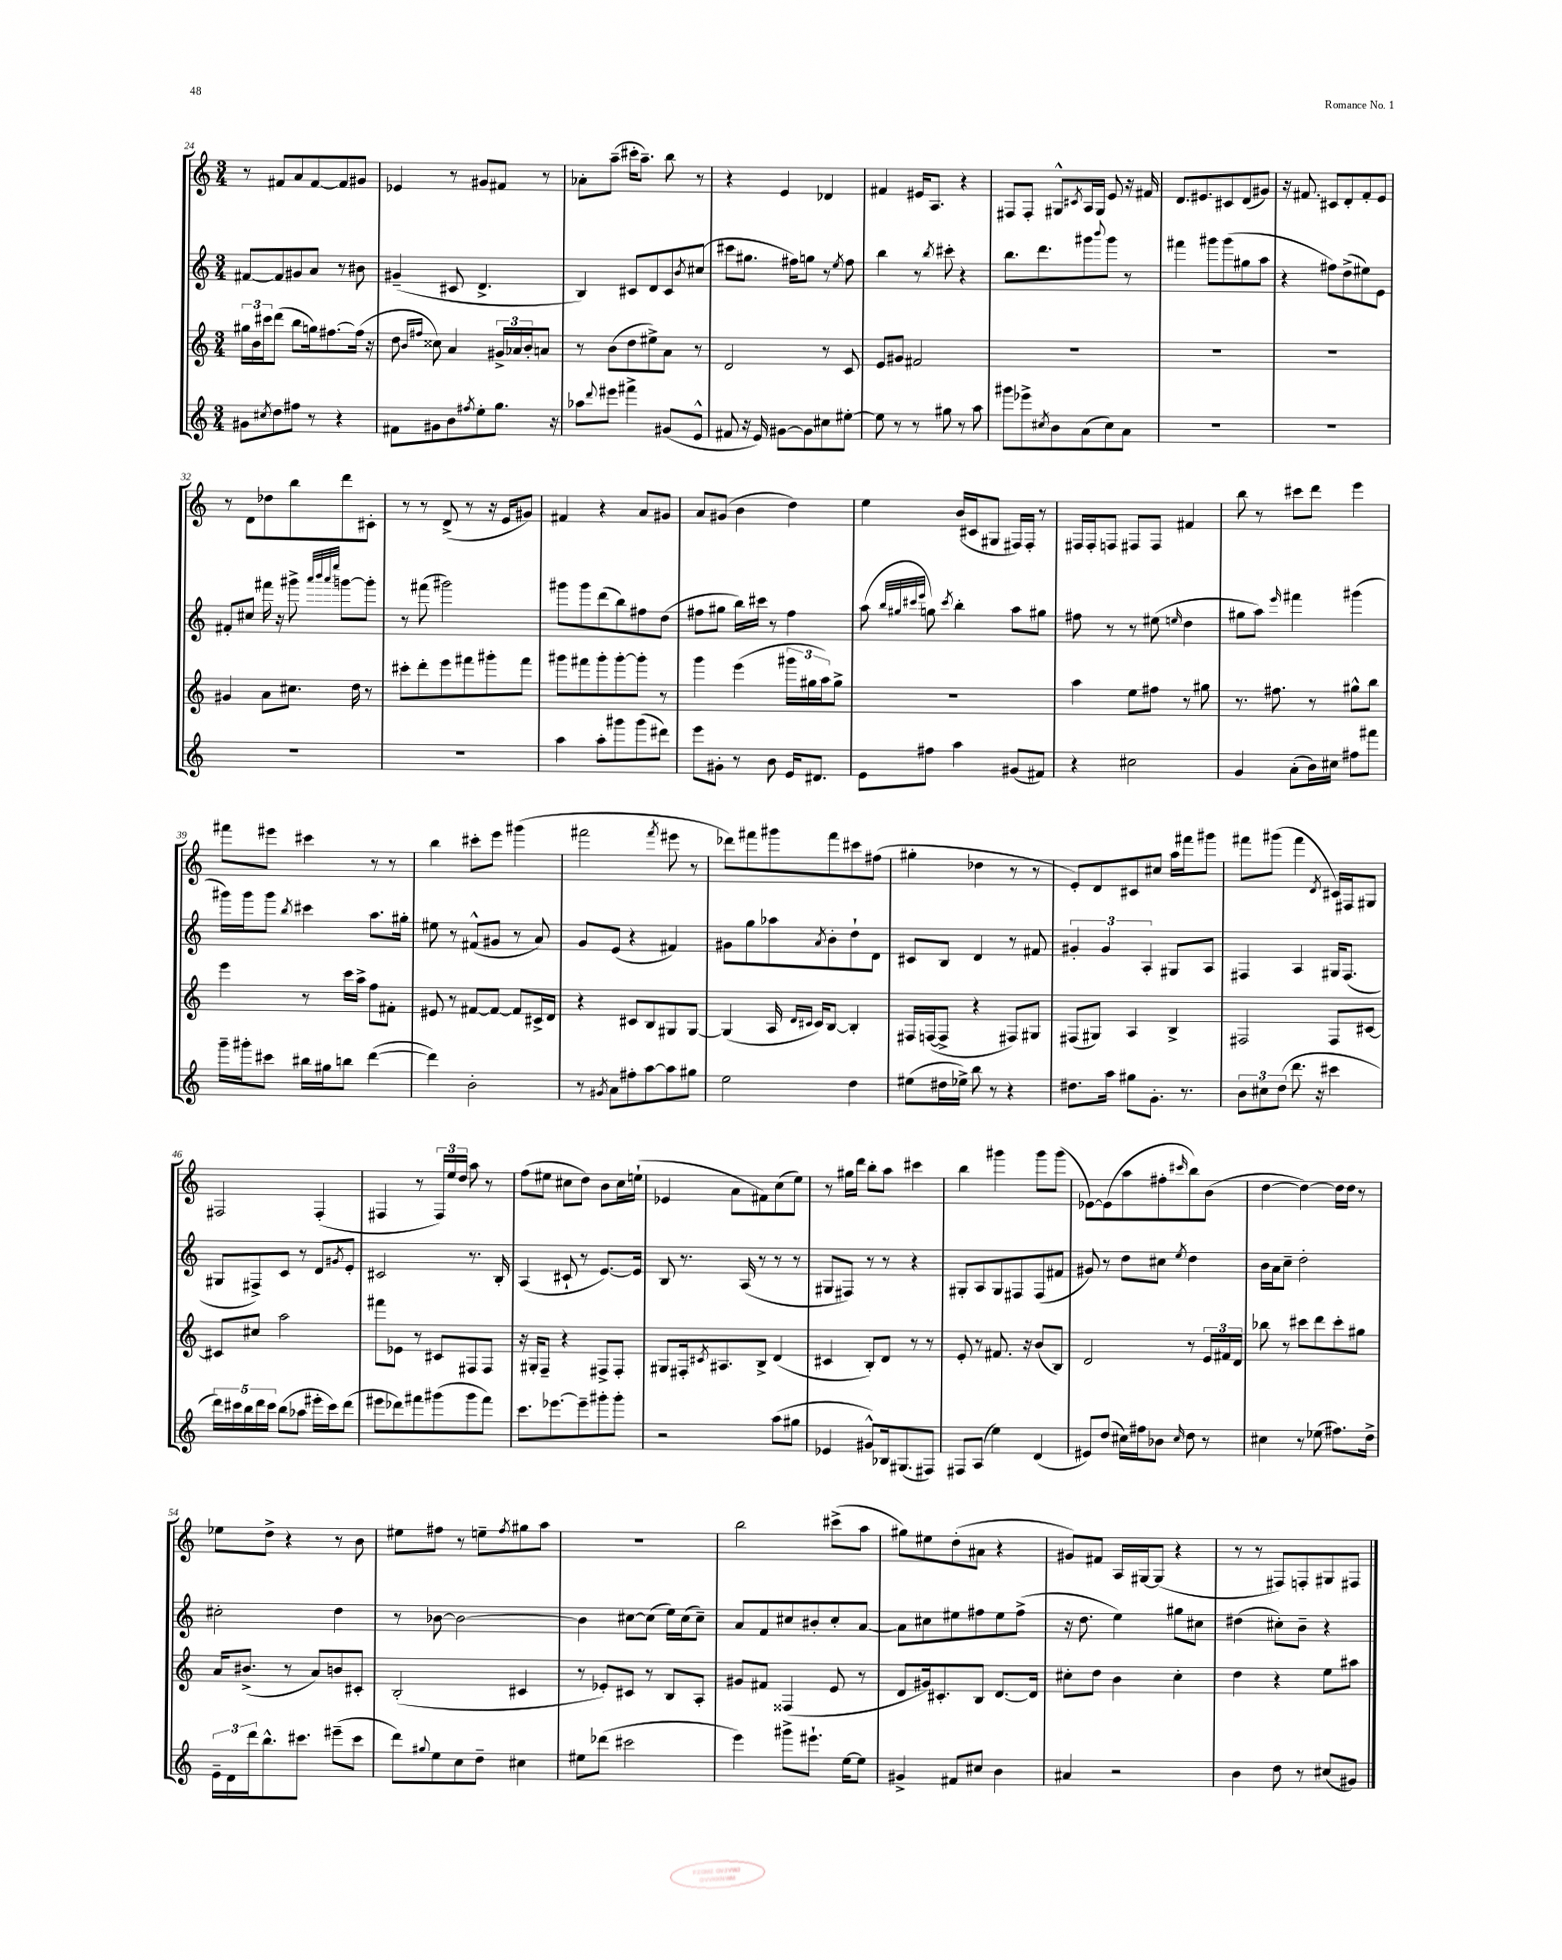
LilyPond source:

<<
\new StaffGroup <<
\new Staff = "s0" {
    \clef treble \key c \major \numericTimeSignature \time 3/4
    r8 fis'8 a'8 fis'8~ fis'8 gis'8 |
    ees'4 r8 gis'8 fis'8 r8 |
    aes'8-. a''8--( cis'''16-. a''8.--) b''8 r8 |
    r4 e'4 des'4 |
    fis'4 eis'16 a8. r4 |
    fis8 fis8-. gis8-^ \acciaccatura { cis'8 } a16 gis16 e'8 r16 fis'16 |
    d'8. eis'8. cis'8 d'8( gis'8) |
    r16 fis'8. cis'8 d'8-. fis'8-. e'8 |
    r8 d'8 des''8 b''8 d'''8 cis'8-. |
    r8 r8 d'8->( r8 r16 e'16 gis'8) |
    fis'4 r4 a'8 gis'8 |
    a'8 gis'8( b'4 d''4) |
    e''4 b'16( cis'16 gis8 fis16) fis16-. r8 |
    fis16 fis16-. f8 fis8 fis8 fis'4 |
    b''8 r8 cis'''8 d'''8 e'''4 |
    fis'''8 eis'''8 cis'''4 r8 r8 |
    b''4 cis'''8-. e'''8 gis'''4( |
    fis'''2 \acciaccatura { fis'''8 } eis'''8 r8 |
    des'''8) fis'''8 gis'''8 fis'''8 cis'''8 fis''8( |
    gis''4-. des''4 r8 r8 |
    e'8-.) d'8 cis'8 cis''8 a''16 fis'''16 gis'''8 |
    fis'''8 gis'''8( fis'''4 \acciaccatura { d'8 } cis'16) fis16 gis8 |
    fis2 fis4-.( |
    fis4 r8 \tuplet 3/2 { fis16) e''16 d''16 } a''8 r8 |
    f''8( eis''8 cis''8 d''8) b'8 cis''16 e''16-!( |
    ees'4 a'8 fis'8) c''8( e''8) |
    r8 gis''16 d'''16 b''8-. a''8 cis'''4 |
    b''4 gis'''4 gis'''8 gis'''8( |
    ees'8~) ees'8( a''8 fis''8-. \grace { cis'''16 } b''8) b'8( |
    d''4~ d''4~) d''16 d''16 r8 |
    ees''8 d''8-> r4 r8 b'8 |
    eis''8 fis''8 r8 e''8-- \acciaccatura { fis''8 } gis''8 a''8 |
    R2. |
    b''2 cis'''8->( a''8 |
    gis''8) eis''8 d''8-.( ais'8 r4 |
    gis'8) fis'8 a16 gis16~ gis8( r4 |
    r8 r8 fis8) f8-. gis8 fis8 \bar "|." |
}
\new Staff = "s1" {
    \clef treble \key c \major \numericTimeSignature \time 3/4
    fis'8~ fis'8 gis'8 a'8 r8 bis'8 |
    gis'4--( cis'8 d'4.-> |
    b4) cis'8 d'8 cis'8 \acciaccatura { b'8 } cis''8( |
    cis'''8 gis''8. fis''16) g''8 r8 \acciaccatura { e''8 } fis''8 |
    b''4 r8 \acciaccatura { b''8 } cis'''8-. r4 |
    b''8. d'''8. gis'''8 \appoggiatura { b'''8 } gis'''8 r8 |
    fis'''4 gis'''8 gis'''8( gis''8 a''8 |
    r4 fis''8) d''8->( eis''8) e'8 |
    fis'8-. cis''8 fis'''16 r16 gis'''8-> \grace { a'''32 b'''32 a'''32 e''''32 } g'''8~ g'''8-. |
    r8 fis'''8( gis'''2) |
    gis'''8 gis'''8 d'''8( b''8) fis''8 d''8( |
    fis''8 gis''8 b''16) cis'''16 r8 fis''4 |
    a''8( \grace { b''32 gis''32 cis'''32 e'''32 } g''8) \acciaccatura { cis'''8 } b''4-. a''8 gis''8 |
    fis''8 r8 r8 eis''8( \grace { e''16 } d''4 |
    gis''8 a''8) \grace { e'''16 } fis'''4 gis'''4( |
    gis'''16) gis'''16 gis'''8 \acciaccatura { b''8 } cis'''4 a''8. gis''16-. |
    eis''8 r8 fis'8-^( gis'8 r8 a'8) |
    g'8 e'8( r4 fis'4) |
    gis'8 g''8 aes''8 \acciaccatura { a'8 } b'8-. d''8-! d'8 |
    cis'8 b8 d'4 r8 fis'8 |
    \tuplet 3/2 { gis'4-. gis'4 a4-. } gis8 a8 |
    fis4 a4 gis16 fis8.( |
    gis8 fis8->) c'8 r8 d'8 \acciaccatura { gis'8 } e'8-. |
    cis'2 r8. b16-. |
    a4( cis'8-! r8 e'8.~) e'16 |
    b8 r8. a16( r8 r8 r8 |
    gis8 fis8) r8 r8 r4 |
    gis8-. a8 gis8 fis8 fis8( fis'8 |
    gis'8) r8 d''8 cis''8 \acciaccatura { e''8 } d''4 |
    b'16 a'16 c''8-- d''2-. |
    cis''2-. d''4 |
    r8 bes'8~ bes'2~ |
    bes'4 cis''8~ cis''8( e''16) cis''16( cis''8--) |
    a'8 f'8 cis''8 bis'8-. cis''8-. a'8~ |
    a'8 cis''8 eis''8 fis''8 eis''8 fis''8->( |
    r16 d''8. e''4) gis''8 cis''8 |
    dis''4( cis''8-.) b'8-- r4 \bar "|." |
}
\new Staff = "s2" {
    \clef treble \key c \major \numericTimeSignature \time 3/4
    \tuplet 3/2 { gis''16 b'16 cis'''16 } d'''8( b''8 g''16) fis''8.~ fis''16( r16 |
    d''8 \grace { b'16 fis''16 } cisis''8) a'4 \tuplet 3/2 { gis'16-> aes'16 b'16-. } a'8 |
    r8 b'8( d''8 eis''8->) a'8 r8 |
    d'2 r8 c'8 |
    e'8 gis'8 fis'2 |
    R2. |
    R2. |
    R2. |
    gis'4 a'8 cis''8. d''16 r8 |
    cis'''8-. d'''8-. e'''8 fis'''8 gis'''8-. fis'''8 |
    gis'''8 fis'''8 gis'''8-. gis'''8~-. gis'''8-. r8 |
    g'''4 e'''4( \tuplet 3/2 { gis'''16 gis''16 a''16) } gis''8-> |
    R2. |
    a''4 e''8 fis''8 r8 gis''8 |
    r8. fis''8. r8 gis''8-^ b''8 |
    e'''4 r8 c'''16 a''16-> f''8 fis'8-. |
    eis'8 r8 fis'8~ fis'8~ fis'8 cis'16-> d'16 |
    r4 cis'8 b8 gis8 gis8~ |
    gis4( a16 \grace { d'16 cis'16 } cis'16) b8~ b4-. |
    fis16 f16~( f8-> r4 fis8) gis8 |
    fis8( gis8) a4 b4-> |
    fis2 fis8 cis'8~ |
    cis'8 cis''8 a''2 |
    fis'''8 ees'8 r8 cis'8 fis8 fis8 |
    r16 gis16-. f8-- r4 fis8-> fis8-. |
    gis8 fis16-. \acciaccatura { cis'8 } ais8. b8-> d'4( |
    cis'4 b8-.) d'8 r8 r8 |
    e'8-. r8 fis'8. r16 b'8( b8) |
    d'2 r8 \tuplet 3/2 { e'16 fis'16 d'16 } |
    bes''8 r8 cis'''8 d'''8 cis'''8-. gis''8 |
    a'16 bis'8.->( r8 a'8) b'8 cis'8-. |
    b2-.( cis'4 |
    r8 ees'8-.) cis'8 r8 b8 a8-. |
    gis'8 fis'8 fisis4( e'8 r8 |
    d'8 gis'16) cis'8.-. b8 d'8.~ d'16 |
    cis''8-. d''8 b'4 cis''4-. |
    d''4 r4 e''8 ais''8 \bar "|." |
}
\new Staff = "s3" {
    \clef treble \key c \major \numericTimeSignature \time 3/4
    gis'8 \acciaccatura { cis''8 } d''8 fis''8 r8 r4 |
    fis'8 gis'8 b'8 \acciaccatura { fis''8 } e''8-. g''8. r16 |
    aes''8 \appoggiatura { d'''8 } eis'''8 fis'''4-> gis'8( e'8-^ |
    fis'8 r16 e'16) gis'8~ gis'8 cis''8 eis''8~-. |
    eis''8 r8 r8 gis''8 r8 a''8 |
    gis'''8 ees'''8-> \acciaccatura { cis''8 } b'8 a'8( cis''8) a'8 |
    R2. |
    R2. |
    R2. |
    R2. |
    a''4 a''8-. gis'''8 gis'''8( dis'''8) |
    e'''8 gis'8-. r8 b'8 e'16 dis'8. |
    e'8 fis''8 a''4 gis'8( fis'8) |
    r4 cis''2 |
    g'4 a'8-.( b'16) cis''16 fis''8 fis'''8 |
    g'''16-- gis'''16-. cis'''8 bis''16 gis''16 b''8 d'''4~( |
    d'''4) b'2-. |
    r8 \acciaccatura { gis'8 } a'8 fis''8-. a''8~ a''8 gis''8 |
    e''2 d''4 |
    eis''8( dis''16 ees''16->) b''8 r8 r4 |
    dis''8. a''16 gis''8 g'8.-. r8. |
    \tuplet 3/2 { b'8 cis''8 d''8( } d'''8. r16 cis'''4 |
    \tuplet 5/4 { d'''16) cis'''16 b''16 d'''16 cis'''16 } b''8( aes''8 eis'''16-. cis'''16) d'''8( |
    eis'''8 des'''8) fis'''8 gis'''8( gis'''8 fis'''8) |
    c'''8. ees'''8.~ ees'''8-- gis'''8-. gis'''8-. |
    r2 a''8( gis''8 |
    ees'4 gis'8-^) bes16 gis8.( fis8) |
    fis8 a8( e''4) d'4( |
    eis'8) d''8( cis''16) fis''16 bes'8 \grace { cis''16 } d''8 r8 |
    cis''4 r8 ees''8( fis''8.) d''16-> |
    \tuplet 3/2 { e'16-- d'16 d'''16 } b''8.-^ cis'''8. eis'''8--( cis'''8 |
    d'''8) \appoggiatura { gis''8 } e''8 c''8 d''8-- cis''4 |
    eis''8 des'''8( cis'''2 |
    e'''4) gis'''8-> eis'''8.-! e''16~ e''8 |
    gis'4-> fis'8 cis''8 b'4 |
    ais'4 r2 |
    b'4 d''8 r8 cis''8( gis'8) \bar "|." |
}
>>
>>
\layout { \context { \Score currentBarNumber = #24 } }
